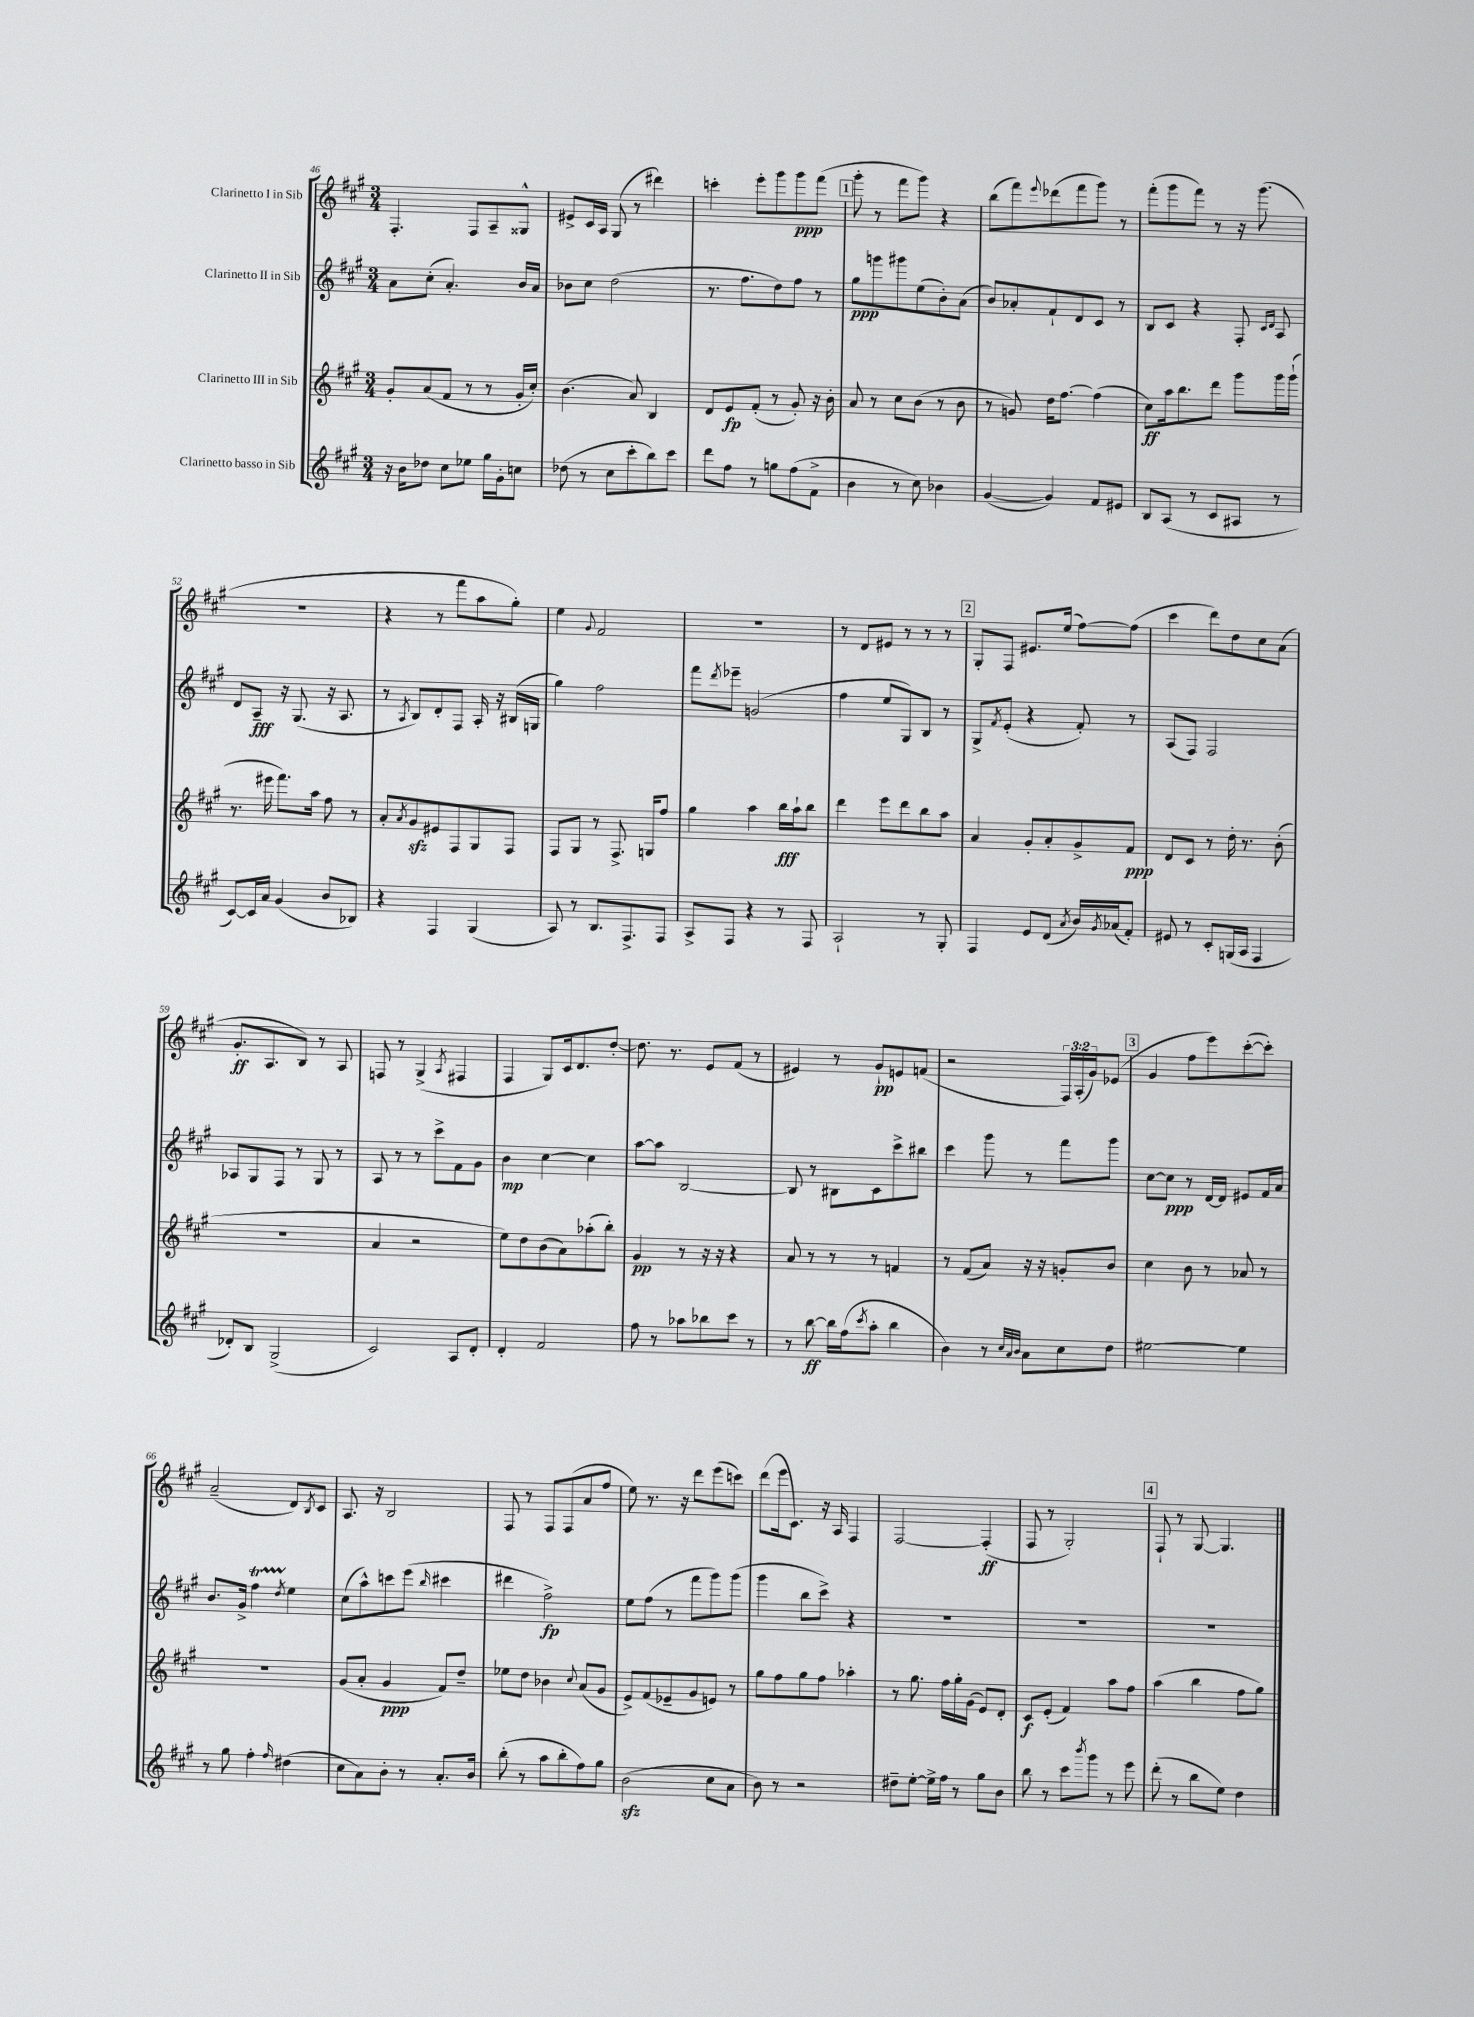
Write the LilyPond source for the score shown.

<<
\new StaffGroup <<
\new Staff = "s0" \with { instrumentName = "Clarinetto I in Sib" } {
    \clef treble \key a \major \numericTimeSignature \time 3/4 \override Staff.TupletNumber.text = #tuplet-number::calc-fraction-text
    fis4.-. fis8 a8-- gisis8-^ |
    eis'8-> cis'16 a16 gis8( r8 dis'''4) |
    c'''4-. e'''8-. gis'''8 gis'''8\ppp fis'''8( |
    \mark \markup { \box "1" } gis'''8-. r8 fis'''8 gis'''8) r4 |
    b''8( fis'''8) \appoggiatura { e'''8 } des'''8( fis'''8 gis'''8) r8 |
    fis'''8-.( gis'''8 fis'''8) r8 r16 gis'''8.( |
    R2. |
    r4 r8 fis'''8 a''8 gis''8-.) |
    e''4 \appoggiatura { gis'8 } fis'2 |
    R2. |
    r8 d'8 eis'8 r8 r8 r8 |
    \mark \markup { \box "2" } gis8-. fis8 eis'8. e''16( fis''8~) fis''8( |
    cis'''4 d'''8) d''8 cis''8 a'8( |
    gis'8.-.\ff a8. b8) r8 a8 |
    f8 r8 gis4->( \acciaccatura { a8 } fis4 |
    fis4 gis8) cis'16 d'8. d''8~-. |
    d''8. r8. e'8 fis'8( r8 |
    eis'4) r8 gis'8-!\pp e'8 f'8( |
    r2 \tuplet 3/2 { fis16) a16-.( gis'16) } ees'8( |
    \mark \markup { \box "3" } gis'4 fis''8 e'''8) cis'''8~-.( cis'''8-.) |
    a'2--( d'8) \acciaccatura { b8 } cis'8 |
    a8. r16 b2 |
    fis8 r8 fis8 fis8( a'8 fis''8 |
    e''8) r8. r16 d'''8 e'''8( c'''8) |
    d'''8( e'''16 cis'8.) r16 a16 fis4 |
    fis2~ fis4-.\ff( |
    fis8 r8 gis2-.) |
    \mark \markup { \box "4" } fis8-! r8 gis8~ gis4. \bar "|." |
}
\new Staff = "s1" \with { instrumentName = "Clarinetto II in Sib" } {
    \clef treble \key a \major \numericTimeSignature \time 3/4
    a'8 cis''8-.( a'4.-.) b'16 a'16 |
    bes'8 cis''8 d''2( |
    r8. fis''8. d''8) fis''8 r8 |
    \mark \markup { \box "1" } gis''8\ppp g'''8 gis'''8 e''8( b'8-.) a'8( |
    b'8) aes'8-. fis'8-! d'8 cis'8 r8 |
    b8 cis'8 r4 fis8-. \grace { cis'16 d'16 } a8 |
    d'8 a8--\fff r16 gis8.( r16 a8. |
    r8 \acciaccatura { a8 } b8) d'8-. fis8 a16-. r16 bis16( g16 |
    gis''4) fis''2 |
    fis'''8 \acciaccatura { d'''8 } ees'''8-- g'2( |
    fis''4 e''8 gis8) b8 r8 |
    \mark \markup { \box "2" } gis8-> \acciaccatura { fis'8 } e'8-.( r4 fis'8-.) r8 |
    a8( fis8) fis2 |
    aes8 gis8 fis8 r8 gis8 r8 |
    a8 r8 r8 cis'''8-> fis'8 gis'8 |
    b'4\mp cis''4~ cis''4 |
    a''8~ a''8 b2~ |
    b8 r8 bis8 cis'8 cis'''8-> bis''8 |
    cis'''4 gis'''8 r8 fis'''8 gis'''8 |
    \mark \markup { \box "3" } cis''8~ cis''8\ppp r8 d'16~ d'16 eis'8 fis'16 a'16 |
    b'8. gis'16-> fis''4\startTrillSpan \acciaccatura { d''8 } e''4\stopTrillSpan |
    cis''8( a''8-^) c'''8 e'''8( \grace { b''16 } cis'''4 |
    dis'''4 fis''2->\fp) |
    e''8 fis''8( r8 fis'''8 gis'''8) gis'''8( |
    gis'''4 b''8 cis'''8->) r4 |
    R2. |
    R2. |
    \mark \markup { \box "4" } R2. \bar "|." |
}
\new Staff = "s2" \with { instrumentName = "Clarinetto III in Sib" } {
    \clef treble \key a \major \numericTimeSignature \time 3/4
    gis'8-. a'8( fis'8 r8 r8 gis'16-. cis''16-.) |
    b'4.( a'8) b4 |
    d'8 e'8\fp fis'8-.( r8 gis'8-.) r16 b'16-. |
    \mark \markup { \box "1" } a'8 r8 cis''8 b'8( r8 b'8 |
    r8 g'8) d''16 fis''8.~ fis''4( |
    cis''8\ff) a''16 b''8. d'''8 gis'''8 gis'''16 gis'''16-!( |
    r8. eis'''16 fis'''8.) a''16 fis''8 r8 |
    a'8-. \acciaccatura { a'8 } gis'8\sfz eis'8 fis8 gis8 fis8 |
    fis8 gis8 r8 fis8.-> g16 fis''8 |
    gis''4 a''4 b''16\fff a''16-! b''8 |
    d'''4 e'''8 d'''8 b''8 a''8 |
    \mark \markup { \box "2" } a'4 gis'8-. a'8-. gis'8-> fis'8\ppp |
    d'8 cis'8 r8 d''16-. r8. b'8-.( |
    R2. |
    a'4 r2 |
    e''8) d''8 b'8( a'8) aes''8-.( b''8-.) |
    gis'4\pp r8 r16 r16 r4 |
    a'8 r8 r8 r8 f'4 |
    r8 fis'8( a'8) r16 r16 g'8-. b'8 |
    \mark \markup { \box "3" } cis''4 b'8 r8 aes'8 r8 |
    R2. |
    gis'8( a'8-. gis'4\ppp fis'8) d''8-- |
    ees''8 d''8 bes'4 \appoggiatura { cis''8 } a'8( gis'8 |
    e'8->) fis'8( ees'8-- gis'8 e'8) r8 |
    gis''8 fis''8 gis''8 fis''8 aes''4-. |
    r8 gis''8. fis''16 gis''16-. gis'16( e'8) d'8-. |
    cis'8\f e'8-.( fis'4) a''8 fis''8 |
    \mark \markup { \box "4" } a''4( b''4 fis''8 gis''8) \bar "|." |
}
\new Staff = "s3" \with { instrumentName = "Clarinetto basso in Sib" } {
    \clef treble \key a \major \numericTimeSignature \time 3/4
    r16 b'16 des''8 cis''8 ees''8 gis''16 gis'16-. c''8 |
    des''8( r8 cis''8 cis'''8-. b''8) cis'''8 |
    d'''8 fis''8 r8 g''8 fis''8( fis'8-> |
    \mark \markup { \box "1" } b'4 r8 cis''8) bes'4 |
    gis'4~( gis'4) fis'8 eis'8 |
    b8 a8( r8 cis'8 ais8 r8 |
    cis'8~) cis'16 a'16 gis'4( b'8 bes8) |
    r4 fis4 gis4( |
    a8) r8 b8. fis8.-> fis8 |
    a8-> fis8 r4 r8 fis8 |
    a2-! r8 gis8-. |
    \mark \markup { \box "2" } fis4 e'8 d'8( \acciaccatura { a'8 } b'16) \acciaccatura { gis'8 } aes'16( fis'8-.) |
    eis'8 r8 cis'8-. g16( a16 fis4 |
    des'8-.) b8 gis2->( |
    cis'2) a8 d'8-. |
    d'4-. fis'2 |
    fis''8 r8 aes''8 bes''8 cis'''8 r8 |
    r8 b''8~\ff b''16 fis''16( \acciaccatura { cis'''8 } a''8-. b''4 |
    b'4) r8 \grace { cis''32 a'32 b'32 } a'8 cis''8 d''8 |
    \mark \markup { \box "3" } eis''2~ eis''4 |
    r8 gis''8 fis''4-. \grace { fis''16 } dis''4( |
    cis''8 a'8) b'8-. r8 a'8.-. b'16 |
    b''8-.( r8 a''8 b''8-. fis''8) gis''8 |
    b'2\sfz( cis''8 a'8 |
    b'8) r8 r2 |
    dis''8-- e''8~-. e''16-> fis''16 r8 gis''8 b'8 |
    b''8 r8 cis'''8 \acciaccatura { b'''8 } gis'''8 r8 e'''8 |
    \mark \markup { \box "4" } d'''8-.( r8 b''8 e''8) d''4 \bar "|." |
}
>>
>>
\layout { \context { \Score currentBarNumber = #46 } }
